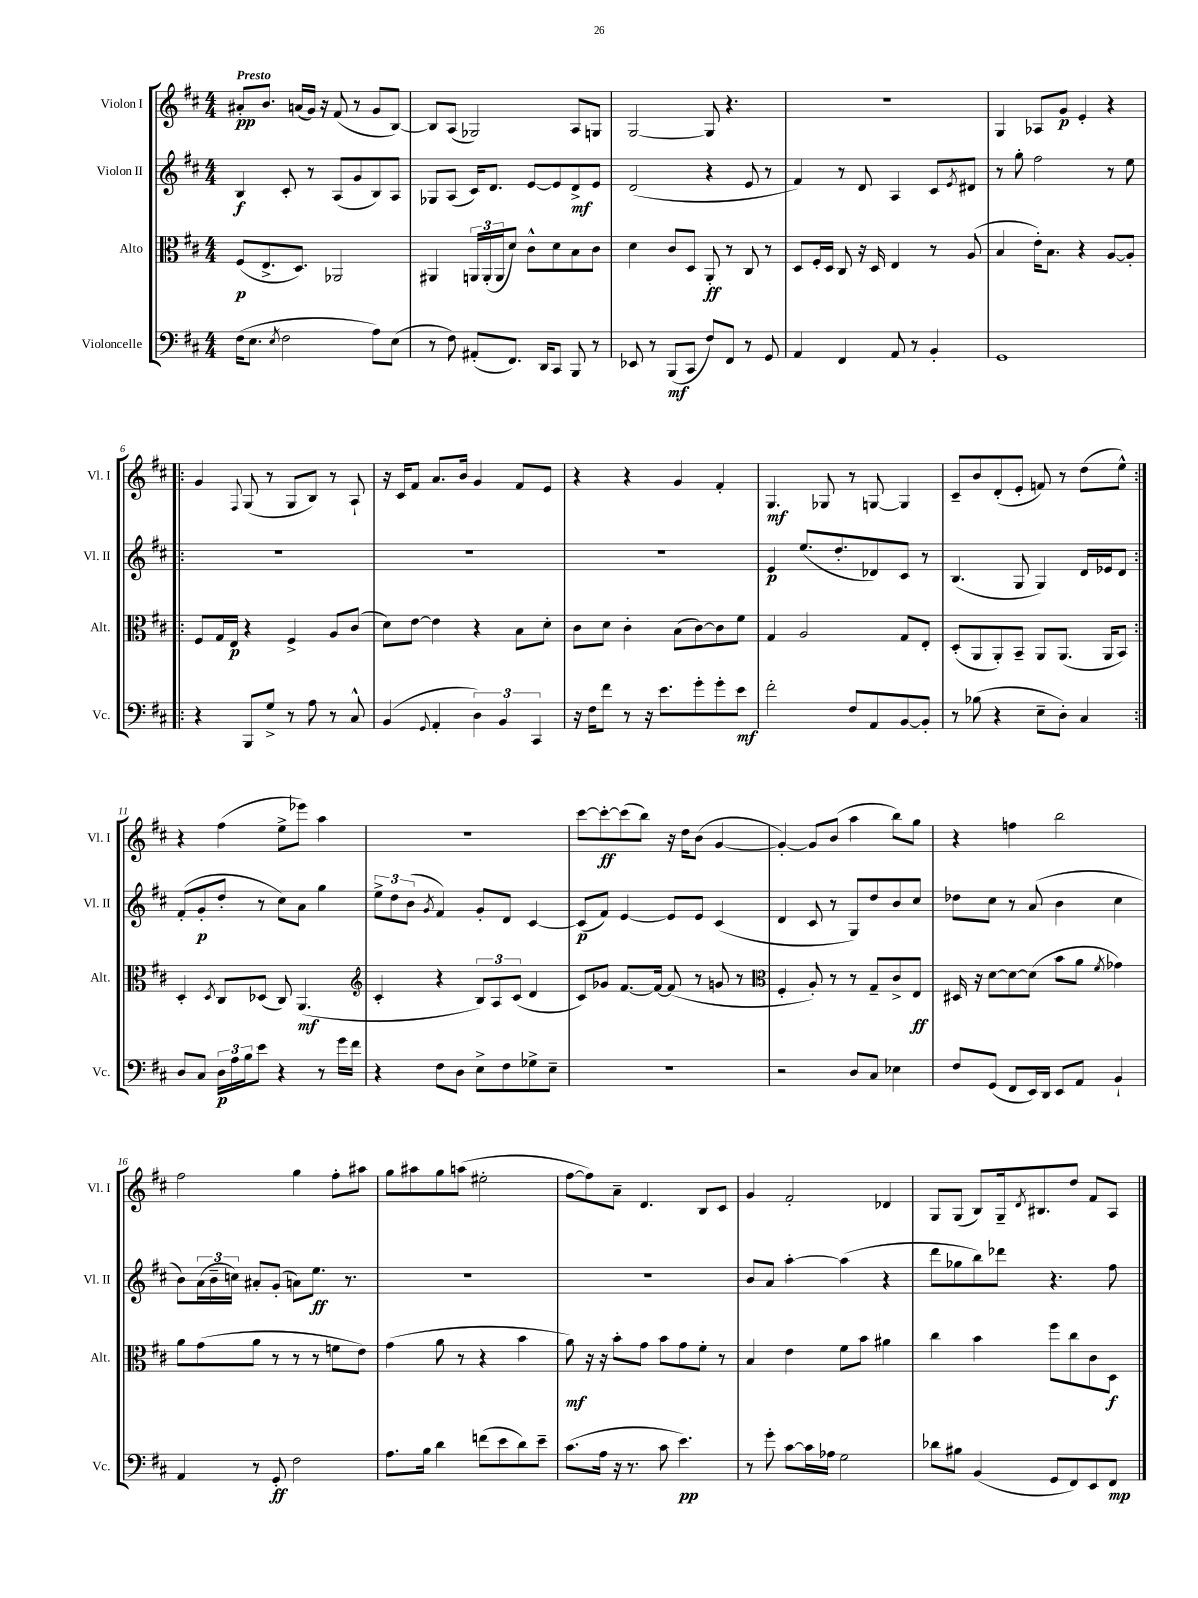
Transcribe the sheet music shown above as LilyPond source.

<<
\new StaffGroup <<
\new Staff = "s0" \with { instrumentName = "Violon I" shortInstrumentName = "Vl. I" } {
    \clef treble \key d \major \numericTimeSignature \time 4/4 \tempo "Presto"
    ais'8-.\pp b'8. a'16( g'16) r16 fis'8( r8 g'8 b8~) |
    b8 a8( ges2) a8 g8 |
    g2~ g8 r4. |
    R1 |
    g4 aes8 g'8\p e'4-. r4 |
    \repeat volta 2 { g'4 \appoggiatura { fis8 } g8( r8 g8 b8) r8 a8-! |
    r16 cis'16 fis'8 a'8. b'16 g'4 fis'8 e'8 |
    r4 r4 g'4 fis'4-. |
    g4.\mf ges8 r8 g8~ g4 |
    cis'8-- b'8 d'8-.( e'8-. f'8) r8 d''8( e''8-^) | }
    r4 fis''4( e''8-> ees'''8) a''4 |
    R1 |
    cis'''8~ cis'''8~-.\ff cis'''8( b''8) r16 d''16 b'8( g'4~ |
    g'4~-.) g'8 b'8( a''4 b''8) g''8 |
    r4 f''4 b''2 |
    fis''2 g''4 fis''8-. ais''8 |
    g''8 ais''8 g''8 a''8( eis''2-. |
    fis''8~ fis''8) a'8-- d'4. b8 cis'8 |
    g'4 fis'2-. des'4 |
    g8 g8( b8) g16-- \acciaccatura { d'8 } bis8. d''8 fis'8 a8 \bar "|." |
}
\new Staff = "s1" \with { instrumentName = "Violon II" shortInstrumentName = "Vl. II" } {
    \clef treble \key d \major \numericTimeSignature \time 4/4
    b4\f cis'8-. r8 a8( g'8 b8) a8 |
    ges8 a8( cis'16) d'8. e'8~ e'8 d'8->\mf e'8 |
    d'2( r4 e'8 r8 |
    fis'4) r8 d'8 a4 cis'8 \acciaccatura { e'8 } dis'8 |
    r8 g''8-. fis''2 r8 e''8 |
    \repeat volta 2 { R1 |
    R1 |
    R1 |
    e'4\p e''8.( d''8.-. des'8) cis'8 r8 |
    b4.( g8 g4) d'16 ees'16 d'8 | }
    fis'8-.( g'8-.\p d''8-. r8 cis''8) a'8 g''4 |
    \tuplet 3/2 { e''8-> d''8 b'8( } \acciaccatura { g'8 } fis'4) g'8-. d'8 cis'4~ |
    cis'8\p( fis'8) e'4~ e'8 e'8 cis'4( |
    d'4 cis'8 r8 g8) d''8 b'8 cis''8 |
    des''8 cis''8 r8 a'8( b'4 cis''4 |
    b'8) \tuplet 3/2 { a'16( b'16-- c''16) } ais'8-. g'8-.( a'8) e''8.\ff r8. |
    R1 |
    R1 |
    b'8 a'8 a''4~-. a''4( r4 |
    d'''8 ges''8 b''8) des'''8 r4. fis''8 \bar "|." |
}
\new Staff = "s2" \with { instrumentName = "Alto" shortInstrumentName = "Alt." } {
    \clef alto \key d \major \numericTimeSignature \time 4/4
    fis8\p( e8.-> d8.) aes,2 |
    ais,4 \tuplet 3/2 { a,16 a,16-.( a,16 } d'8) cis'8-^ d'8 b8 cis'8 |
    d'4 cis'8 d8 a,8-.\ff r8 cis8 r8 |
    d8 fis16-. d16 cis8 r16 d16 e4 r8 a8( |
    b4 e'16-.) b8. r4 a8~ a8-. |
    \repeat volta 2 { fis8 g16 e16\p r4 fis4-> a8 cis'8( |
    d'8) e'8~ e'4 r4 b8 d'8-. |
    cis'8 d'8 cis'4-. b8( cis'8~) cis'8 fis'8 |
    g4 a2 g8 e8-. |
    d8-.( a,8 a,8-.) b,8-- a,8 a,8.( a,16 b,8) | }
    d4-. \acciaccatura { d8 } cis8 des8( cis8) a,4.\mf( |
    \clef treble cis'4-. r4 \tuplet 3/2 { b8) a8 cis'8( } d'4 |
    cis'8) ges'8 fis'8.~ fis'16~ fis'8( r8 g'8 r8 |
    \clef alto fis4-. a8-.) r8 r8 g8-- cis'8-> e8\ff |
    dis16 r16 d'8~ d'8~ d'8( b'8 a'8 \acciaccatura { fis'8 } ges'4) |
    a'8 g'8( a'8 r8 r8 r8 f'8 e'8) |
    g'4( a'8 r8 r4 b'4 |
    a'8\mf) r16 r16 b'8-. g'8 b'8 g'8 fis'8-. r8 |
    b4 e'4 fis'8 b'8 ais'4 |
    cis''4 b'4 fis''8 cis''8 cis'8 d8\f \bar "|." |
}
\new Staff = "s3" \with { instrumentName = "Violoncelle" shortInstrumentName = "Vc." } {
    \clef bass \key d \major \numericTimeSignature \time 4/4
    fis16( e8. \acciaccatura { e8 } fis2 a8) e8( |
    r8 fis8) ais,8-.( fis,8.) d,16 cis,8 b,,8 r8 |
    ees,8 r8 b,,8\mf( cis,8 fis8) fis,8 r8 g,8 |
    a,4 fis,4 a,8 r8 b,4-. |
    g,1 |
    \repeat volta 2 { r4 b,,8 g8-> r8 a8 r8 cis8-^ |
    b,4( \appoggiatura { g,8 } a,4-. \tuplet 3/2 { d4) b,4 cis,4 } |
    r16 fis16 fis'8 r8 r16 e'8. g'8-. g'8-. e'8\mf |
    fis'2-. fis8 a,8 b,8~ b,8-. |
    r8 bes8( r4 e8-- d8-.) cis4 | }
    d8 cis8 \tuplet 3/2 { d16\p a16 b16 } e'8 r4 r8 g'16 fis'16 |
    r4 fis8 d8 e8-> fis8 ges8-> e8-- |
    R1 |
    r2 d8 cis8 ees4 |
    fis8 g,8( fis,8 e,16) d,16 e,8 a,8 b,4-! |
    a,4 r8 g,8-.\ff fis2 |
    a8. b16 d'4 f'8( e'8 d'8) e'8-- |
    cis'8.( a16 r16 r8. cis'8 e'4.\pp) |
    r8 g'8-. cis'8~ cis'16 aes16 g2 |
    des'8 bis8 b,4( g,8 fis,8) e,8 fis,8\mp \bar "|." |
}
>>
>>
